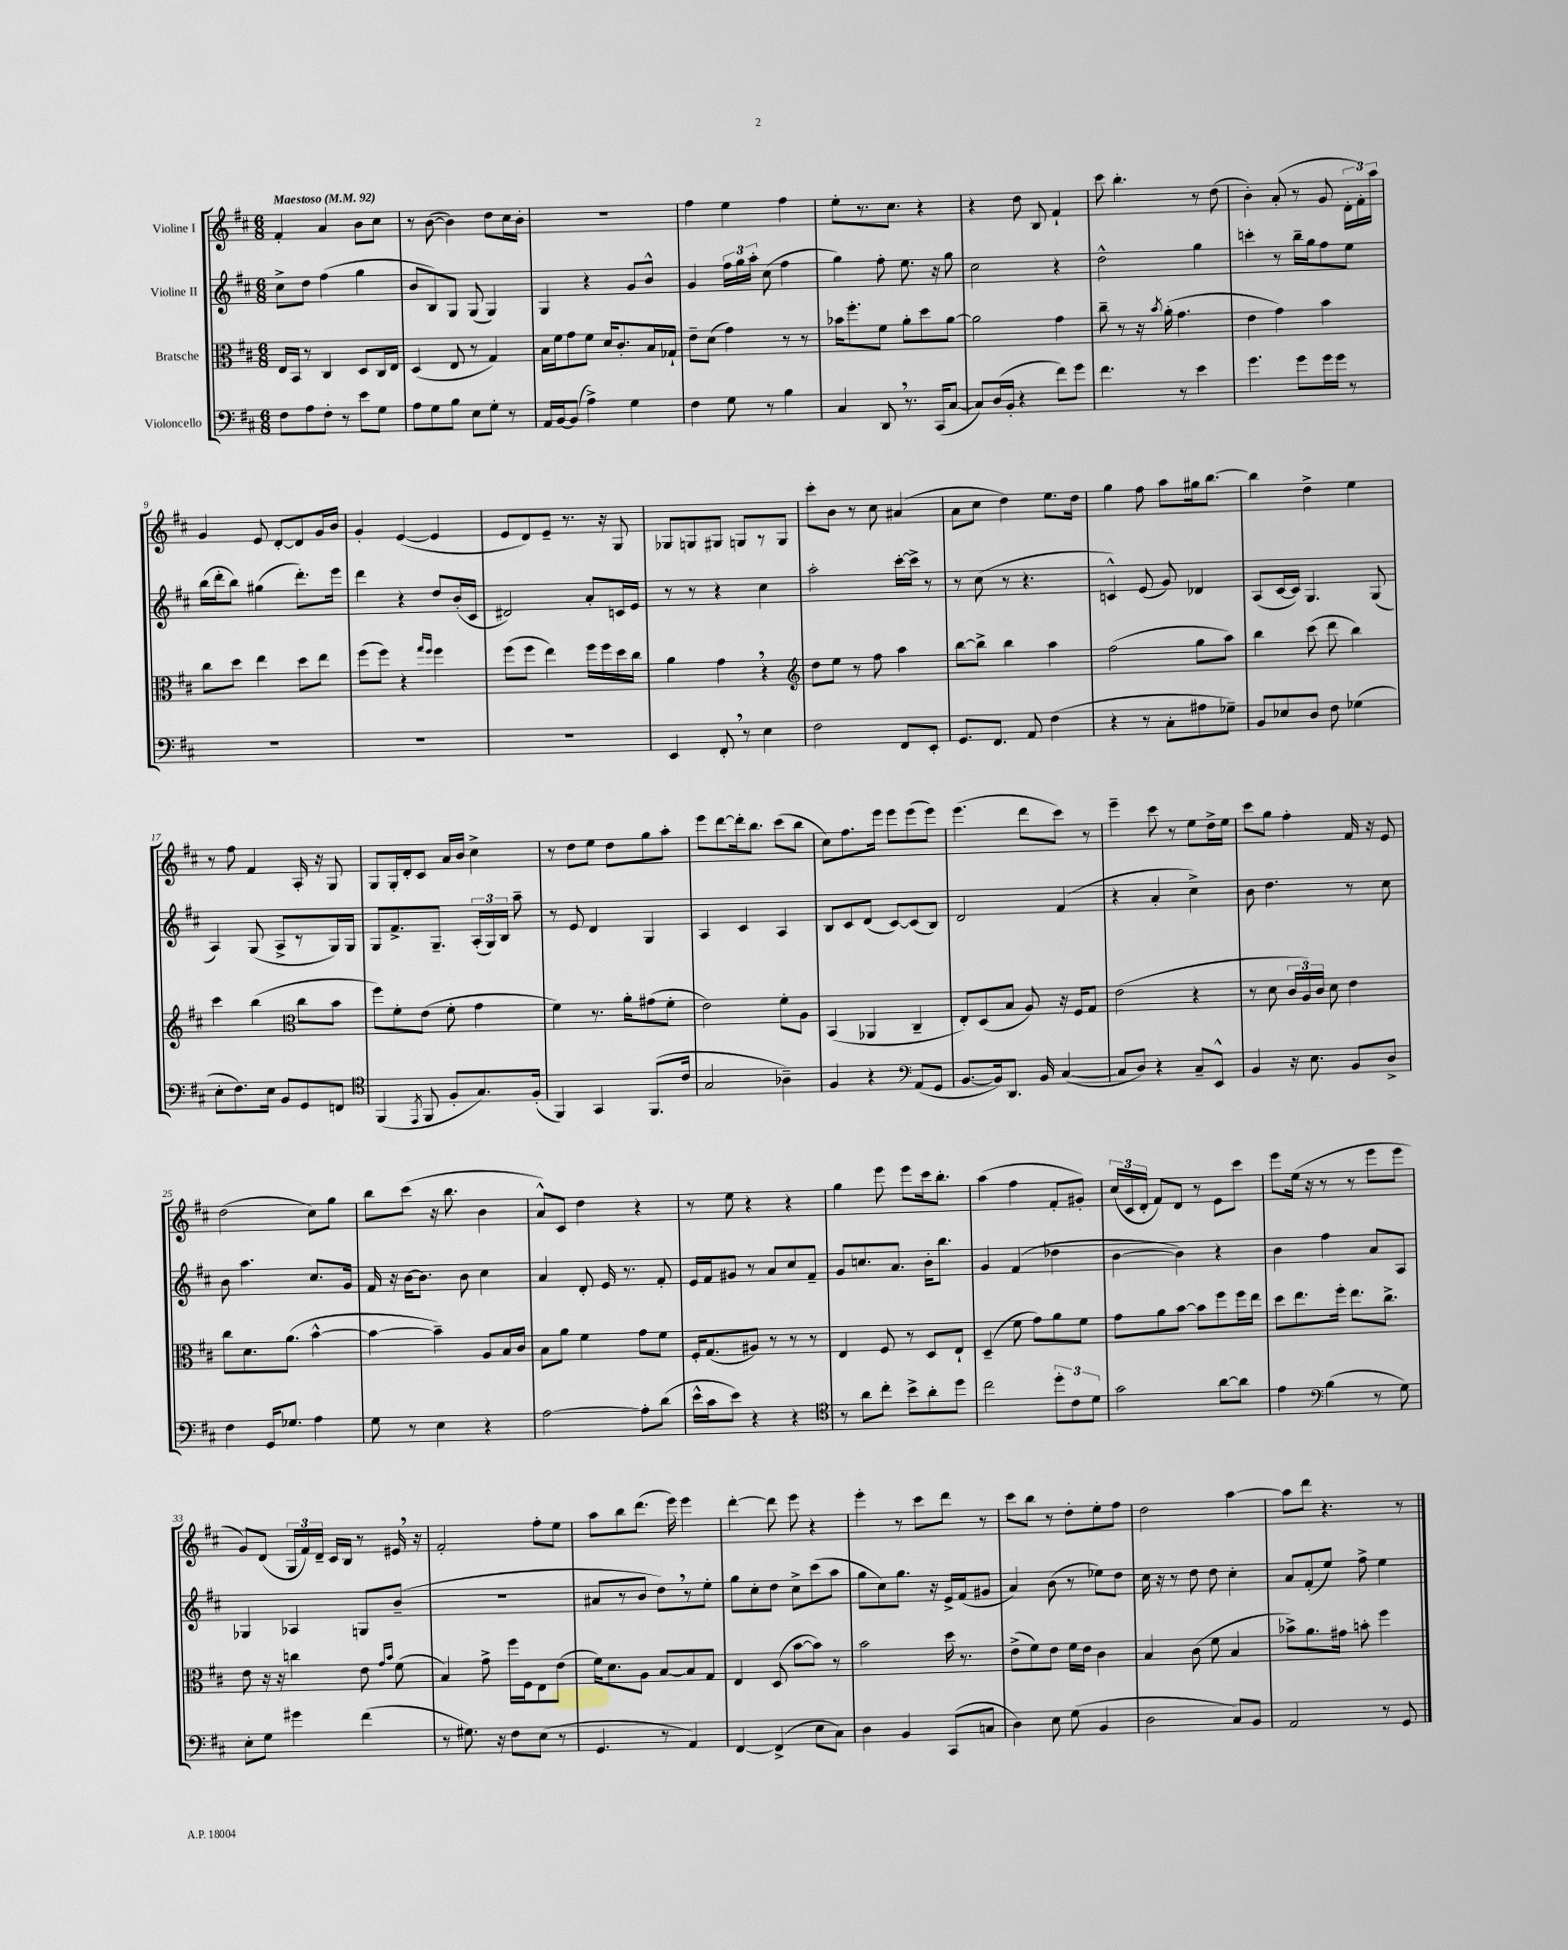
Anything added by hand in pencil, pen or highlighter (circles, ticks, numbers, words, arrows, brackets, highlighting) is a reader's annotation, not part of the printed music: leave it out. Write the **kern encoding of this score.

**kern	**kern	**kern	**kern
*staff4	*staff3	*staff2	*staff1
*clefF4	*clefC3	*clefG2	*clefG2
*k[f#c#]	*k[f#c#]	*k[f#c#]	*k[f#c#]
*M6/8	*M6/8	*M6/8	*M6/8
*MM92	*MM92	*MM92	*MM92
8F#\L	16E/LL	8cc#^\L	4f#'/
.	16BB/JJ	.	.
8A\	8r	8dd\J	.
8F#'\J	4C#/	(4ff#\	4a/
8r	.	.	.
8e\L	8D/L	4gg\	8b\L
8G\J	16C#/L	.	8cc#\J
.	16E/JJ	.	.
=	=	=	=
8A\L	(4D/	8b/L	8r
8G\	.	8B/)	([8b\
8B\J	8E/	8G/J	4b\])
8E\L	8r	(8G/	.
8G'\J	4G/)	4G/)	8dd\L
8r	.	.	16cc#\L
.	.	.	16b'\JJ
=	=	=	=
16AA/LL	16B\LL	4G/	2.r
[16BB/J	16f#\J	.	.
(8BB/]J	8g\	.	.
4A^\)	8f#\J	4r	.
.	16d/LK	.	.
.	8.c#'/	.	.
4G\	.	8g/L	.
.	16B/L	8b^^/J	.
.	16G-`/JJ	.	.
=	=	=	=
4F#\	8e~\L	4g/	4ff#\
.	(8d\J	.	.
8G\	4g\)	24ff#\LL	4ee\
.	.	24gg\	.
.	.	24aa'\JJ	.
8r	.	(8cc#\	.
4B\	8r	4ff#\	4ff#\
.	8r	.	.
=	=	=	=
4C#/	16b-\LK	4gg\)	8ee'\L
.	8.ff#'\	.	.
.	.	.	8.r
8DD/	8f#\J	8ff#'\	.
.	.	.	8.cc#\J
8.r	8a'\L	8.ee\	.
.	8dd\	.	4r
(16CC#/LK	.	16r	.
[8C#/J	[8a\J	8gg\	.
=	=	=	=
8C#/]L)	2a\]	2cc#\	4r
(16D/L	.	.	.
16BB'/JJ	.	.	.
4r	.	.	8dd\
.	.	.	8B/
8f#\L)	4g\	4r	4f#`/
8g\J	.	.	.
=	=	=	=
4.f#\	8cc#~\	2dd^^\	8ccc#\
.	8r	.	4.bb'\
.	16r	.	.
.	8qb/	.	.
.	(16a'\	.	.
8r	4.g\	.	.
4e\	.	4gg\	8r
.	.	.	(8dd\
=	=	=	=
4.g\	4e\	4ccc'\	4b'\)
.	4g\)	8r	(8a'/
8g\L	.	16bb~\LL	8r
.	.	16gg\J	.
16g\L	4b\	8ff#\	8g/
16g\JJ	.	.	.
8r	.	8ee\J	24d'\LL
.	.	.	24f#'\)
.	.	.	24aa\JJ
=	=	=	=
2.r	8cc#\L	(16bb\LL	4g/
.	.	16ddd'\J	.
.	8dd\J	8bb\J)	.
.	4ee\	(4gg#\	8e/
.	.	.	[8d'/L
.	8dd\L	8.ddd'\L)	8d/]
.	8ee\J	.	16g/L
.	.	16eee\Jk	16b/JJ
=	=	=	=
2.r	(8ff#\L	4ddd\	4g'/
.	8ff#\J)	.	.
.	4r	4r	([4e/
.	16qqgg/LL	.	.
.	16qqff#/JJ	.	.
.	4ff#\	8dd/L	4e/]
.	.	(16b'/L	.
.	.	16c#/JJ	.
=	=	=	=
2.r	(8ff#\L	2d#/)	8e/L
.	8ff#\J	.	8d/)
.	4ee\)	.	8e~/J
.	.	.	8.r
.	16ff#\LL	8a'/L	.
.	16ff#\	.	16r
.	16dd\	16c/L	8G/
.	16cc#\JJ	16e/JJ	.
=	=	=	=
4EE/	4a\	8r	8G-/L
.	.	8r	8G/
8FF#'/	4g\	4r	8G#/J
8r	.	.	8G/L
4E\	4r	4cc#\	8r
.	.	.	8G/J
=	=	=	=
*	*clefG2	*	*
2F#\	8dd\L	2aa'\	8ccc#'\L
.	8ee\J	.	8b\J
.	8r	.	8r
.	8ff#\	.	8cc#\
8FF#/L	4aa\	[16ccc#'\LL	(4a#/
.	.	16ccc#^\]JJ	.
8EE'/J	.	8r	.
=	=	=	=
8.GG/L	[8bb\L	8r	8a\L
.	8bb^\]J	(8cc#\	8cc#\J
8.FF#/J	.	.	.
.	4bb\	8r	4dd\)
8AA/	.	4.r	.
(4F#\	4aa\	.	8.ee\L
.	.	.	16dd\Jk
=	=	=	=
4r	(2ff#\	4c^^/)	4gg\
8r	.	(8e/	8ff#\
8C#'\L	.	8g/)	8aa\L
8A#\	8gg\L	4d-/	16gg#\k
.	.	.	[8.bb\J
8G-~\J)	8aa\J)	.	.
=	=	=	=
8BB/L	4bb\	(8A/L	4bb\]
8E-/	.	[16c#/L	.
.	.	16c#/]JJ)	.
8D/J	(8ccc#\	4.G/	4dd^\
8F#\	8ddd\	.	.
(4G-\	4bb\)	.	4ee\
.	.	(8G/	.
=	=	=	=
8E'\L	4ccc#\	4A/)	8r
8.F#\)	.	.	8ff#\
.	(4bb\	(8G/	4f#/
16E\Jk	.	.	.
8BB/L	.	8A^/L	.
*	*clefC3	*	*
8GG/	8cc#\L	8r	16A'/
.	.	.	16r
8FF/J	8b\J	16G/L)	8G/
.	.	16G/JJ	.
=	=	=	=
*clefC4	*	*	*
(4FF#/	8ff#\L)	8G/L	8G/L
.	8f#'\	8.f#^/	16G'/L
.	.	.	16d'/J
8qEE/	.	.	.
8FF#/	(8e\J	.	8c#/J
.	.	8.G~/J	.
8F#'/L	8f#'\	.	16a/LL
.	.	.	16b/JJ
8.G/)	4g\	(24A'/LL	4cc#^\
.	.	24G/)	.
.	.	24B/JJ	.
.	.	8aa~\	.
(16F#'/Jk	.	.	.
=	=	=	=
4FF#/)	4f#\)	8r	8r
.	.	8e/	8dd\L
4GG/	8.r	4d/	8ee\J
.	.	.	8dd\L
.	16a'\LK	.	.
(8.FF#/L	(8g#\	4G/	8gg\
.	8f#'\J	.	8aa'\J
16c#/Jk	.	.	.
=	=	=	=
2G/	2e\)	4A/	8eee\L
.	.	.	[8ddd\
.	.	4c#/	16ddd'\]k
.	.	.	8.bb\J
4A-~\)	8f#'\L	4A/	(8ccc#\L
.	8A\J	.	8bb\J
=	=	=	=
4F#/	(4BB/	8B/L	8cc#\L)
.	.	8c#/	8.ff#\
4r	4AA-/	(8d/J	.
.	.	.	16eee\Jk
.	.	[8c#/L)	8eee\L
*clefF4	*	*	*
(8AA/L	4C#~/	(8c#/]	(8eee\
8GG/J	.	8B/J)	8eee\J)
=	=	=	=
[8.BB/L	8E'/L)	2d/	(4.eee\
.	(8D/	.	.
16BB/]k)	.	.	.
8.DD/J	8B/J	.	.
.	8A/)	.	8ddd\L
16BB/	.	.	.
([4C#/	16r	(4f#/	8ccc#\J)
.	16F#/LK	.	.
.	8G/J	.	8r
=	=	=	=
8C#/]L	(2e\	4r	4eee~\
8D/J)	.	.	.
4r	.	4a'/	8ccc#\
.	.	.	8r
8C#~/L	4r	4cc#^\)	8ee\L
8EE^^/J	.	.	16dd^\L
.	.	.	16ee\JJ
=	=	=	=
4BB/	8r	8b\	8ccc#\L
.	8d\	4.dd\	8gg\J
16r	24c#/LL	.	4ff#'\
.	24A/)	.	.
8.E\	.	.	.
.	24c#/JJ	.	.
.	8d\	.	.
8BB/L	4e\	8r	16f#/
.	.	.	16r
8D^/J	.	8cc#\	8e/
=	=	=	=
4F#\	8cc#\L	8b\	(2dd\
.	8.d\	4.aa\	.
16GG/LK	.	.	.
8.G-/J	(8.a\J	.	.
4A\	[4b^^\	8.cc#/L	8cc#\L)
.	.	.	8gg\J
.	.	16g/Jk	.
=	=	=	=
8G\	4b\_	16f#/	8bb\L
.	.	16r	.
8r	.	[16b\LK	(8ccc#\J
.	.	8.b\]J	.
4E\	4b~\])	.	16r
.	.	.	8.bb\
.	.	8b\	.
4r	8A/L	4cc#\	4b\
.	16B/L	.	.
.	16c#/JJ	.	.
=	=	=	=
[2A\	8B\L	4a/	8a^^/L)
.	8a\J	.	8c#/J
.	4f#\	8d'/	4dd\
.	.	16e/	.
.	.	8.r	.
8A'\]L	8g\L	.	4r
(8d\J	8f#\J	8f#'/	.
=	=	=	=
16e^^\LL	16F#'/LK	16e/LL	8r
16c#\J	(8.G/	16f#/J	.
8e\J)	.	8g#/J	8ee\
4r	8A#/J)	8r	4r
.	8r	8a/L	.
4r	8r	8cc#/	4r
.	8r	8f#~/J	.
=	=	=	=
*clefC4	*	*	*
8r	4E/	8g/L	4gg\
8a\L	.	8.cc/	.
8cc#'\J	8F#/	.	8eee\
.	.	8.a/J	.
8b^\L	8r	.	8eee\L
8a'\	8D/L	16b'\LK	16ccc#\k
.	.	8.bb\J	8.bb'\J
8dd\J	8E`/J	.	.
=	=	=	=
2cc#\	(4D~/	4g/	(4aa\
.	8f#\	(4f#/	4ff#\
.	8g\L)	.	.
12dd'\L	8a\	4dd-\	8f#'/L
12c#\	.	.	.
.	8f#\J	.	8g#'/J)
12d\J	.	.	.
=	=	=	=
2g\	8g\L	[4b\	(24cc#/LL
.	.	.	24c#/
.	.	.	24d'/JJ
.	8a\	.	8f#/L)
.	[8b\J	4b\])	8d/J
.	8b\]L	.	8r
[8a\L	8ff#\	4r	8e\L
8a\]J	16ff#\L	.	8ccc#\J
.	16ee\JJ	.	.
=	=	=	=
4e\	8dd\L	4b\	8eee\L
.	8.ee\	.	(16ee\Jk
.	.	.	16r
*clefF4	*	*	*
(4B\	.	4ff#\	8r
.	16ff#'\Jk	.	.
.	8.ee\L	.	8r
8r	.	8a/L	8eee\L
.	8.cc#^\J	.	.
8G\)	.	8A/J	8eee\J
=	=	=	=
8E'\L	8e\	4G-/	8g/L)
8G\J	16r	.	(8d/J
.	16r	.	.
4g#\	4cc\	4A-/	24G/LL
.	.	.	24f#/)
.	.	.	24d~/JJ
.	.	.	16c#/LL
.	.	.	16B/JJ
(4f#\	8e\	8G/L	8r
.	16qqg/LL	.	.
.	16qqb/JJ	.	.
.	(8f#\	(8b~/J	16e#/
.	.	.	16r
=	=	=	=
8r	4B/)	2.r	2f#'/
8.G#\)	.	.	.
.	8g^\	.	.
16r	.	.	.
8F#\L	16ff#\LL	.	.
.	16F#\J	.	.
(8E\J	8E\	.	8ff#'\L
8r	(8e\J	.	8ee\J
=	=	=	=
4.GG/	16f#\LK)	8a#/L	8aa\L
.	8.d\	.	.
.	.	8r	8bb\
.	8A\J	8b/J	(8.ddd\J
8r	[8B/L	8dd\L)	.
.	.	.	16eee\)
4AA/)	8B/]	8r	4eee\
.	8G/J	8ee'\J	.
=	=	=	=
[4FF#/	4E/	8gg\L	[4ddd'\
.	.	8cc#'\	.
(4FF#^/]	(8D/	8dd\J	8ddd\]
.	[8b\L	8cc#^\L	8eee\
8E\L	8b\]J)	(8ccc#\	4r
8C#\J)	8r	8aa\J	.
=	=	=	=
4D\	2b\	8gg\L	4eee'\
.	.	8cc#\)	.
4BB/	.	8.gg\J	8r
.	.	.	8ccc#\L
.	.	16r	.
(8CC#/L	16dd\	16e^/LL	8ddd\J
.	8.r	(16f#/J	.
8C/J	.	8g#/J	8r
=	=	=	=
4D\)	(8e^\L	4a/)	8ccc#\L
.	8f#\)	.	8bb\J
8E\	8e\J	(8b\	8r
(8G\	16f#\LL	8r	8dd'\L
.	16e\JJ	.	.
4BB/	4c#\	8ee-\L)	8ee'\
.	.	8dd\J	8ff#\J
=	=	=	=
2D\	4B/	16cc#\	2dd\
.	.	16r	.
.	.	8r	.
.	(8c#\	8dd\	.
.	8f#\	8dd\	.
8C#/L)	4B/	4cc#'\	[4aa\
8BB/J	.	.	.
=	=	=	=
2AA/	8b-^\L)	8a/L	8aa\]L
.	8.a\	(8f#'/	8ddd\J
.	.	8ee/J)	4.r
.	16g#\Jk	.	.
.	8b'\	8ff#^\	.
8r	4ff#\	4ee\	.
8GG/	.	.	8r
==	==	==	==
*-	*-	*-	*-
